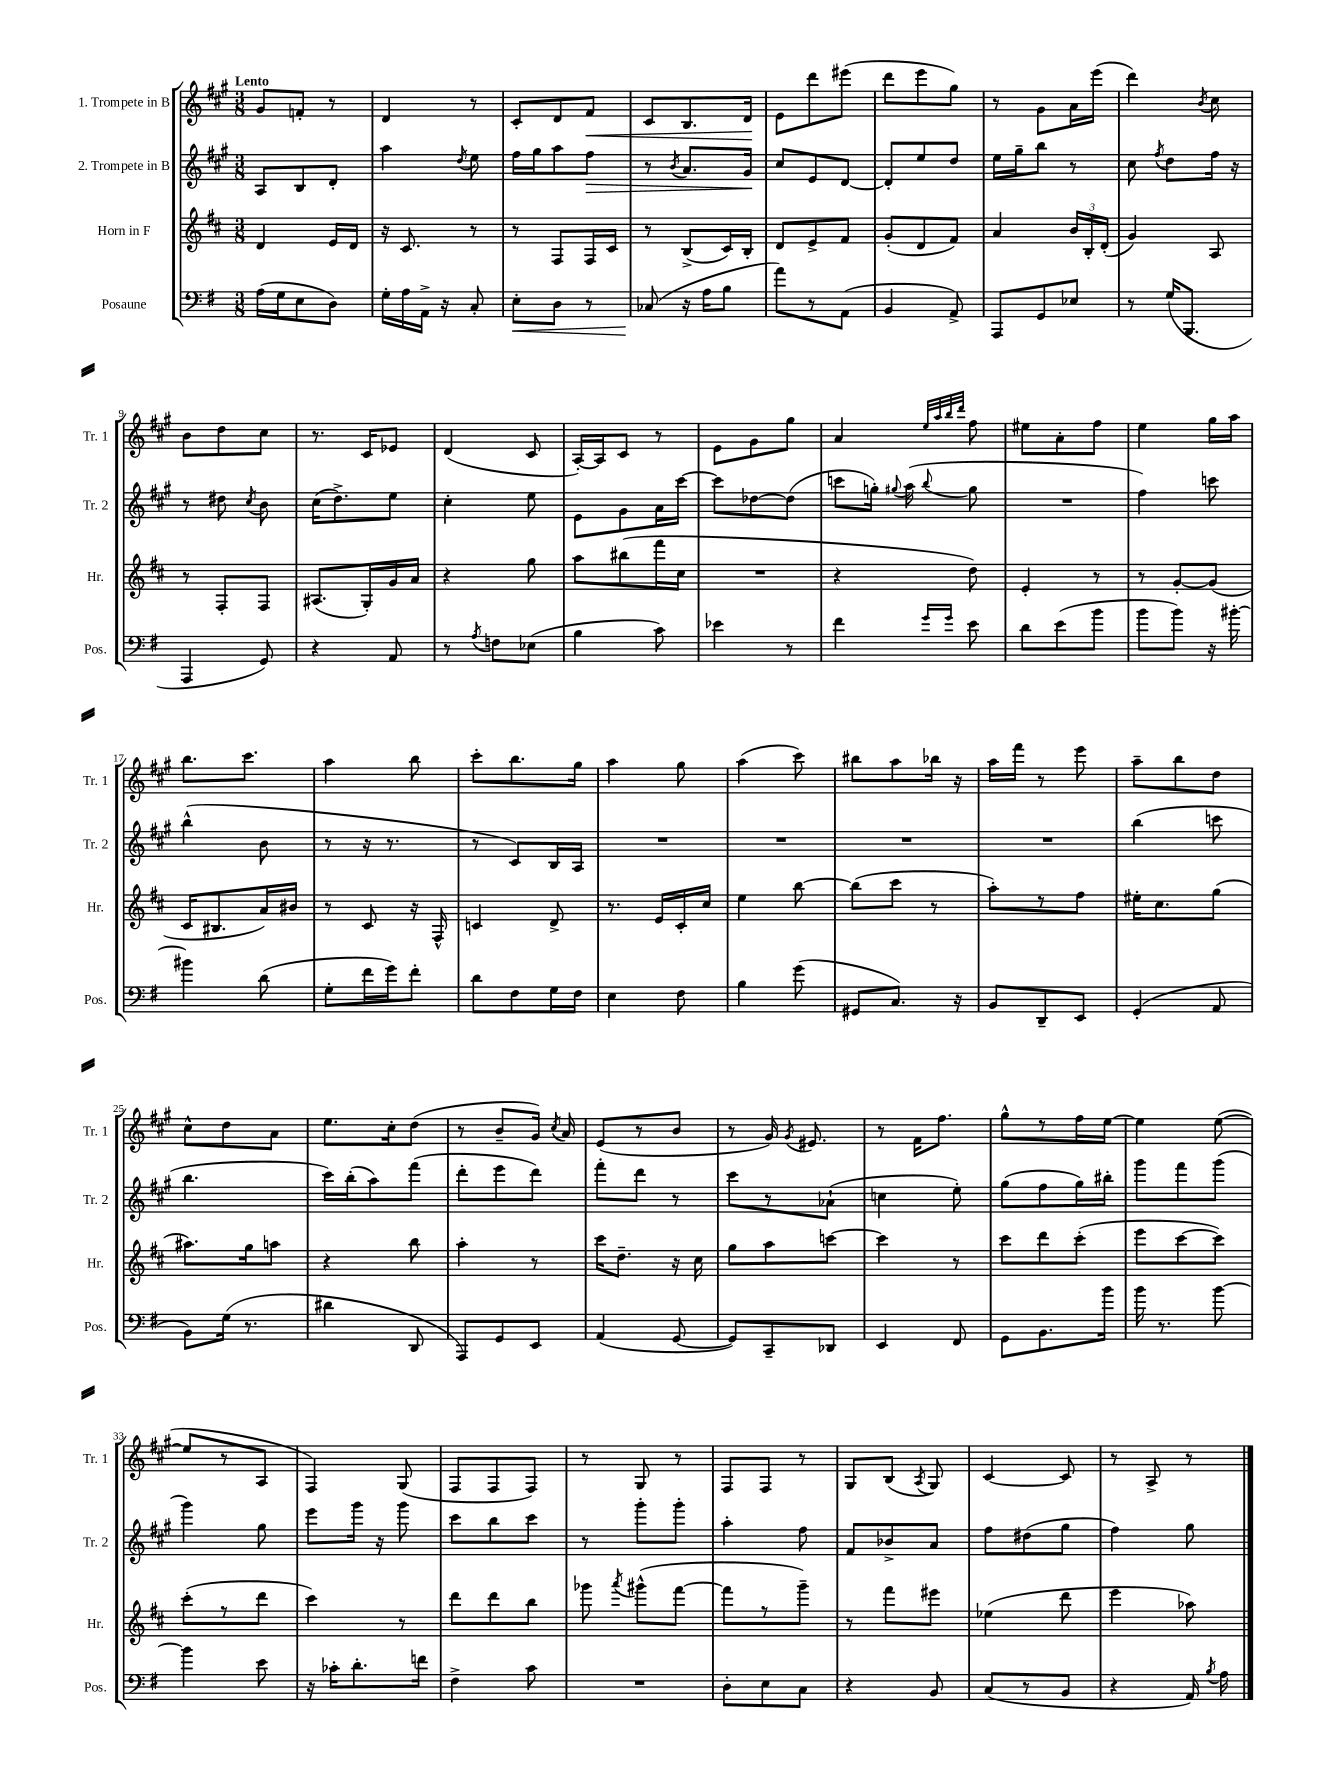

**kern	**dynam	**kern	**kern	**dynam	**kern	**dynam
*part4	*part4	*part3	*part2	*part2	*part1	*part1
*staff4	*staff4	*staff3	*staff2	*staff2	*staff1	*staff1
*I"Posaune	*	*I"Horn in F	*I"2. Trompete in B	*	*I"1. Trompete in B	*
*I'Pos.	*	*I'Hr.	*I'Tr. 2	*	*I'Tr. 1	*
*clefF4	*	*clefG2	*clefG2	*	*clefG2	*
*k[f#]	*	*k[f#c#]	*k[f#c#g#]	*	*k[f#c#g#]	*
*M3/8	*	*M3/8	*M3/8	*	*M3/8	*
=1	=1	=1	=1	=1	=1	=1
!	!	!	!	!	!LO:TX:a:B:t=Lento	!
(16A\LL	.	4d/	8A/L	.	8g#/L	.
16G\J	.	.	.	.	.	.
8E\	.	.	8B/	.	8fn'/J	.
8D\J)	.	16e/LL	8d'/J	.	8r	.
.	.	16d/JJ	.	.	.	.
=2	=2	=2	=2	=2	=2	=2
16G'\LL	.	16r	4aa\	.	4d/	.
16A\	.	8.c#/	.	.	.	.
16AA^\JJ	.	.	.	.	.	.
16r	.	.	.	.	.	.
.	.	.	8qdd/	.	.	.
8C'/	.	8r	8ee\	.	8r	.
=3	=3	=3	=3	=3	=3	=3
!	!LO:HP:b	!	!	!	!	!
8E'\L	<	8r	16ff#\LL	.	8c#'/L	.
.	.	.	16gg#\J	.	.	.
8D\J	.	8F#/L	8aa\	.	8d/	.
!	!	!	!	!LO:HP:b	!	!LO:HP:b
8r	.	16F#/L	8ff#\J	>	8f#/J	<
.	.	16c#/JJ	.	.	.	.
=4	=4	=4	=4	=4	=4	=4
(8C-X/	.	8r	8r	.	8c#/L	.
.	.	.	8qb/	.	.	.
16r	[	(8B^/L	8.a/L	.	8.B/	.
16A\KL	.	.	.	.	.	.
8B\J	.	16c#/L)	.	.	.	.
.	.	16B'/JJ	16g#/Jk	.	16d/Jk	.
.	.	.	.	]	.	[
=5	=5	=5	=5	=5	=5	=5
8a\L)	.	8d/L	8cc#/L	.	8e\L	.
8r	.	8e^/	8e/	.	8ddd\	.
(8AA\J	.	8f#/J	[8d/J	.	(8eee#X\J	.
=6	=6	=6	=6	=6	=6	=6
4BB/	.	(8g'/L	8d'/L]	.	8ddd\L	.
.	.	8d/	8ee/	.	8eee\	.
8AA^/)	.	8f#/J)	8dd/J	.	8gg#\J)	.
=7	=7	=7	=7	=7	=7	=7
8AAA/L	.	4a/	16ee\LL	.	8r	.
.	.	.	16gg#~\J	.	.	.
8GG/	.	.	8bb\J	.	8g#\L	.
8E-X/J	.	24b/LL	8r	.	16a\L	.
.	.	24B'/	.	.	.	.
.	.	.	.	.	(16eee\JJ	.
.	.	(24d'/JJ	.	.	.	.
=8	=8	=8	=8	=8	=8	=8
8r	.	4g/)	8cc#\	.	4ddd\)	.
.	.	.	8qff#/	.	.	.
(16G/KL	.	.	8dd\L	.	.	.
8.BBB/J	.	.	.	.	.	.
.	.	.	.	.	8qb/	.
.	.	8A/	16ff#\Jk	.	8cc#\	.
.	.	.	16r	.	.	.
!!LO:LB:g=z
=9	=9	=9	=9	=9	=9	=9
4AAA/	.	8r	8r	.	8b\L	.
.	.	8F#'/L	8dd#X\	.	8dd\	.
.	.	.	8qcc#/	.	.	.
8GG/)	.	8F#/J	8b\	.	8cc#\J	.
=10	=10	=10	=10	=10	=10	=10
4r	.	(8.A#X/L	(16cc#\KL	.	8.r	.
.	.	.	8.dd^\)	.	.	.
.	.	16G'/L)	.	.	16c#/KL	.
8AA/	.	16g/	8ee\J	.	8e-X/J	.
.	.	16a/JJ	.	.	.	.
=11	=11	=11	=11	=11	=11	=11
8r	.	4r	4cc#'\	.	(4d/	.
8qA/	.	.	.	.	.	.
8Fn\L	.	.	.	.	.	.
(8E-X\J	.	8gg\	8ee\	.	8c#/	.
=12	=12	=12	=12	=12	=12	=12
4B\	.	8aa\L	8e\L	.	[16A'/LL)	.
.	.	.	.	.	16A/J]	.
.	.	(8bb#X\	8g#\	.	8c#/J	.
8c\)	.	16fff#\L	16a\L	.	8r	.
.	.	16cc#\JJ	[16ccc#\JJ	.	.	.
=13	=13	=13	=13	=13	=13	=13
4e-X\	.	4.r	8ccc#\L]	.	8e\L	.
.	.	.	[8dd-X\	.	8g#\	.
8r	.	.	(8dd-\J]	.	8gg#\J	.
=14	=14	=14	=14	=14	=14	=14
4f#\	.	4r	8cccn\L	.	4a/	.
.	.	.	16ggn'\Jk)	.	.	.
.	.	.	8qqgg#X/	.	.	.
.	.	.	(16aa\	.	.	.
.	.	.	.	.	32qqee/LLL	.
.	.	.	.	.	32qqaa/	.
16qqg/LL	.	.	.	.	32qqbb/	.
16qqg/JJ	.	.	8qqbb/	.	32qqddd/JJJ	.
8e\	.	8dd\)	8gg#\	.	8ff#\	.
=15	=15	=15	=15	=15	=15	=15
8d\L	.	4e'/	4.r	.	8ee#X\L	.
(8e\	.	.	.	.	8a'\	.
8b\J	.	8r	.	.	8ff#\J	.
=16	=16	=16	=16	=16	=16	=16
8b\L	.	8r	4ff#\)	.	4ee\	.
8b\J)	.	[8g'/L	.	.	.	.
16r	.	(8g/J]	8cccn\	.	16gg#\LL	.
[16b#X'\	.	.	.	.	16aa\JJ	.
!!LO:LB:g=z
=17	=17	=17	=17	=17	=17	=17
4b#X\]	.	16c#/KL	(4bb^^\	.	8.bb\L	.
.	.	8.B#X/	.	.	.	.
.	.	.	.	.	8.ccc#\J	.
(8d\	.	16a/L)	8b\	.	.	.
.	.	16b#X/JJ	.	.	.	.
=18	=18	=18	=18	=18	=18	=18
8G'\L	.	8r	8r	.	4aa\	.
16f#\L	.	8c#/	16r	.	.	.
16g\J)	.	.	8.r	.	.	.
8f#'\J	.	16r	.	.	8bb\	.
.	.	16F#^^/	.	.	.	.
=19	=19	=19	=19	=19	=19	=19
8d\L	.	4cn/	8r	.	8ccc#'\L	.
8F#\	.	.	8c#/L)	.	8.bb\	.
16G\L	.	8d^/	16B/L	.	.	.
16F#\JJ	.	.	16A/JJ	.	16gg#\Jk	.
=20	=20	=20	=20	=20	=20	=20
4E\	.	8.r	4.r	.	4aa\	.
.	.	16e/LL	.	.	.	.
8F#\	.	16c#'/	.	.	8gg#\	.
.	.	16cc#/JJ	.	.	.	.
=21	=21	=21	=21	=21	=21	=21
4B\	.	4ee\	4.r	.	(4aa\	.
(8g\	.	[8bb\	.	.	8ccc#\)	.
=22	=22	=22	=22	=22	=22	=22
8GG#X/L	.	(8bb\L]	4.r	.	8bb#X\L	.
8.C/J)	.	8ccc#\J	.	.	8aa\	.
.	.	8r	.	.	16bb-X\Jk	.
16r	.	.	.	.	16r	.
=23	=23	=23	=23	=23	=23	=23
8BB/L	.	8aa'\L)	4.r	.	16aa\LL	.
.	.	.	.	.	16fff#\JJ	.
8DD~/	.	8r	.	.	8r	.
8EE/J	.	8ff#\J	.	.	8eee\	.
=24	=24	=24	=24	=24	=24	=24
(4GG'/	.	16ee#X'\KL	(4bb\	.	8aa~\L	.
.	.	8.cc#\	.	.	.	.
.	.	.	.	.	8bb\	.
8AA/	.	(8gg\J	8cccn\	.	8dd\J	.
!!LO:LB:g=z
=25	=25	=25	=25	=25	=25	=25
8BB\L)	.	8.aa#X\L)	4.bb\	.	8cc#^^\L	.
(16G\Jk	.	.	.	.	8dd\	.
8.r	.	16gg\k	.	.	.	.
.	.	8aan\J	.	.	8a\J	.
=26	=26	=26	=26	=26	=26	=26
4d#X\	.	4r	16ccc#\LL)	.	8.ee\L	.
.	.	.	(16bb'\J	.	.	.
.	.	.	8aa\)	.	.	.
.	.	.	.	.	16cc#'\k	.
8DD/	.	8bb\	(8fff#\J	.	(8dd\J	.
=27	=27	=27	=27	=27	=27	=27
8AAA/L)	.	4aa'\	8ddd'\L	.	8r	.
8GG/	.	.	8eee\	.	8b~/L	.
8EE/J	.	8r	8ddd\J)	.	16g#/Jk)	.
.	.	.	.	.	8qcc#/	.
.	.	.	.	.	16a/	.
=28	=28	=28	=28	=28	=28	=28
(4AA/	.	16ccc#\KL	8fff#'\L	.	(8e/L	.
.	.	8.dd~\J	.	.	.	.
.	.	.	8ddd\J	.	8r	.
[8GG/	.	16r	8r	.	8b/J	.
.	.	16cc#\	.	.	.	.
=29	=29	=29	=29	=29	=29	=29
8GG/L])	.	8gg\L	8ccc#\L	.	8r	.
8CC~/	.	8aa\	8r	.	16g#/)	.
.	.	.	.	.	8qg#/	.
.	.	.	.	.	8.e#X/	.
8DD-X/J	.	[8cccn\J	(8a-X`\J	.	.	.
=30	=30	=30	=30	=30	=30	=30
4EE/	.	4ccc\]	4ccn\	.	8r	.
.	.	.	.	.	16f#\KL	.
.	.	.	.	.	8.ff#\J	.
8FF#/	.	8r	8ee'\)	.	.	.
=31	=31	=31	=31	=31	=31	=31
8GG\L	.	8ccc#\L	(8gg#\L	.	8gg#^^\L	.
8.BB\	.	8ddd\	8ff#\	.	8r	.
.	.	(8ccc#'\J	16gg#\L)	.	16ff#\L	.
16b\Jk	.	.	16bb#X'\JJ	.	[16ee\JJ	.
=32	=32	=32	=32	=32	=32	=32
16b\	.	8eee\L	8ggg#\L	.	4ee\]	.
8.r	.	.	.	.	.	.
.	.	[8ccc#\	8fff#\	.	.	.
[8b\	.	8ccc#\J])	(8ggg#\J	.	([8ee\	.
!!LO:LB:g=z
=33	=33	=33	=33	=33	=33	=33
4b\]	.	(8ccc#'\L	4ggg#\)	.	8ee/L]	.
.	.	8r	.	.	8r	.
8e\	.	8ddd\J	8gg#\	.	8A/J	.
=34	=34	=34	=34	=34	=34	=34
16r	.	4ccc#\)	8eee\L	.	4F#/)	.
16c-X'\KL	.	.	.	.	.	.
8.d'\	.	.	16ggg#\Jk	.	.	.
.	.	.	16r	.	.	.
.	.	8r	8ggg#\	.	(8G#/	.
16fn\Jk	.	.	.	.	.	.
=35	=35	=35	=35	=35	=35	=35
4F#^\	.	8ddd\L	8ccc#\L	.	8F#/L	.
.	.	8ddd\	8bb\	.	8F#/	.
8c\	.	8bb\J	8ccc#\J	.	8F#/J)	.
=36	=36	=36	=36	=36	=36	=36
4.r	.	8ggg-X\	8r	.	8r	.
.	.	8qaaa/	.	.	.	.
.	.	(8ggg#X^^\L	8ggg#'\L	.	8G#/	.
.	.	[8fff#\J	8ggg#'\J	.	8r	.
=37	=37	=37	=37	=37	=37	=37
8D'\L	.	8fff#\L]	4aa'\	.	8F#/L	.
8E\	.	8r	.	.	8F#/J	.
8C\J	.	8ggg~\J)	8ff#\	.	8r	.
=38	=38	=38	=38	=38	=38	=38
4r	.	8r	8f#/L	.	8G#/L	.
.	.	8fff#\L	8b-X^/	.	(8B/J	.
.	.	.	.	.	8qA/	.
8BB/	.	8eee#X\J	8a/J	.	8G#/)	.
=39	=39	=39	=39	=39	=39	=39
(8C/L	.	(4ee-X\	8ff#\L	.	[4c#/	.
8r	.	.	(8dd#X\	.	.	.
8BB/J	.	8ddd\	8gg#\J	.	8c#/]	.
=40	=40	=40	=40	=40	=40	=40
4r	.	4eee\	4ff#\)	.	8r	.
.	.	.	.	.	8A^/	.
16AA/)	.	8aa-X\)	8gg#\	.	8r	.
8qB/	.	.	.	.	.	.
16A\	.	.	.	.	.	.
==	==	==	==	==	==	==
*-	*-	*-	*-	*-	*-	*-
